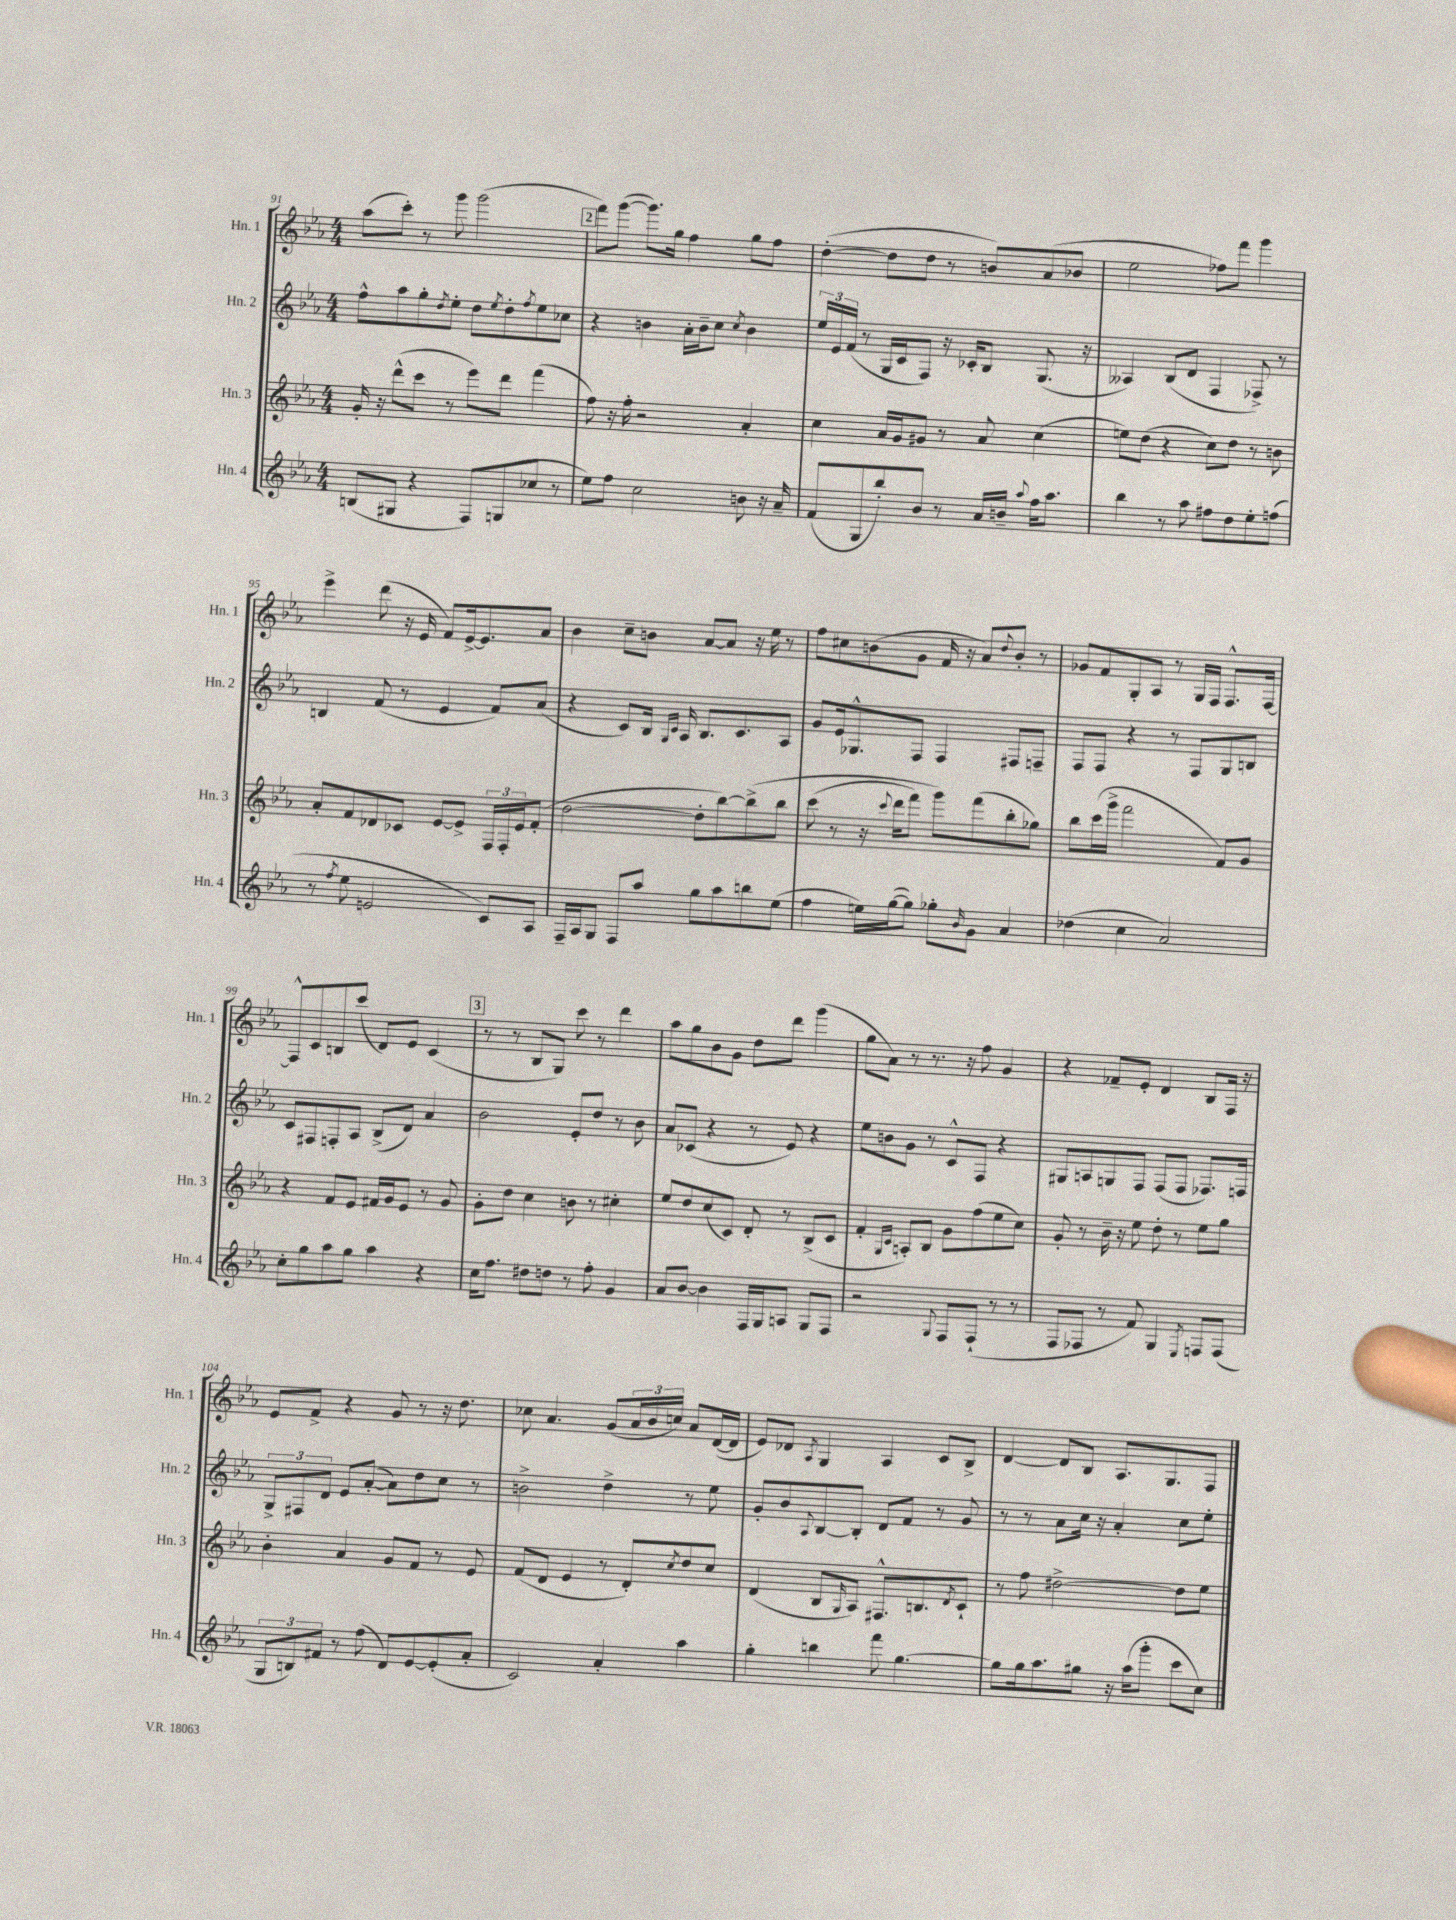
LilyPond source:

<<
\new StaffGroup <<
\new Staff = "s0" \with { instrumentName = "Hn. 1" shortInstrumentName = "Hn. 1" } {
    \clef treble \key ees \major \numericTimeSignature \time 4/4
    aes''8( c'''8-.) r8 g'''8 g'''2( |
    \mark \markup { \box "2" } f'''8) g'''8~( g'''8.) g''16 f''4 g''8 f''8 |
    d''4~-.( d''8 d''8 r8 b'8) aes'8( bes'8 |
    ees''2 fes''8) f'''8 g'''4 |
    ees'''4-> d'''8( r16 ees'16 f'8) ees'16~-> ees'8. aes'8 |
    bes'4 c''8-- b'8 aes'8~ aes'8 r16 ees''16 r8 |
    f''8 cis''8 b'8( g'8 f'16 r16 aes'8) \appoggiatura { d''8 } b'8-. r8 |
    ges'8 f'8 g8-. aes8 r8 g16 f16 f8.-^ f16~ |
    f8-^ c'8 b8 c'''8( d'8) ees'8 c'4( |
    \mark \markup { \box "3" } r8 r8 bes8 g8) c'''8 r8 d'''4 |
    aes''8 g''8 bes'8 g'8 d''8 d'''8 g'''4( |
    g''8 aes'8) r8 r8. r16 f''8 g'4 |
    r4 fes'8-- ees'8-. d'4 bes8 f16 r16 |
    ees'8 f'8-> r4 g'8 r8 r16 d''8. |
    ces''8 aes'4. g'8( \tuplet 3/2 { aes'16 bes'16 c''16) } aes'8 d'16~( d'16 |
    ees'8) des'8 \acciaccatura { aes8 } g4 aes4 c'8 bes8-> |
    d'4~ d'8 bes8 aes8. g8. f8 \bar "|." |
}
\new Staff = "s1" \with { instrumentName = "Hn. 2" shortInstrumentName = "Hn. 2" } {
    \clef treble \key ees \major \numericTimeSignature \time 4/4
    f''8-^ aes''8 g''8-. \acciaccatura { d''8 } ees''8-. d''8 \acciaccatura { ees''8 } d''8-. \acciaccatura { f''8 } ees''8 ces''8 |
    \mark \markup { \box "2" } r4 b'4 aes'16-. b'16-- c''8 \acciaccatura { c''8 } b'4 |
    \tuplet 3/2 { ees''16 ees'16 f'16( } r8 g16 c'16 f8) r16 ces'16-. bes8 g8.( r16 |
    aeses4) bes8( d'8 f4 fes8->) r8 |
    b4 f'8( r8 ees'4 f'8) aes'8( |
    r4 c'8) bes16 \grace { g16 c'16 } aes16 bes8. c'8. aes8 |
    g'8 ees'16 ges8.-^ f8 f4 fis8 f8-- |
    f8 f8 r4 r8 f8 g8 b8 |
    c'8 fis8 f8-. aes8 bes8->( d'8) aes'4 |
    \mark \markup { \box "3" } bes'2 ees'8-. d''8 r8 bes'8 |
    aes'8 ces'8( r4 r8 ees'8) r4 |
    ees''8 b'8 g'8 r8 c'8-^ f8 r4 |
    gis8 a8 g8 f8 f8( f8 fes8.) f16 |
    \tuplet 3/2 { g8-> fis8 d'8 } ees'8 aes'8~-.( aes'8) d''8 c''8 r8 |
    b'2-> d''4-> r8 ees''8 |
    g'8-. bes'8 \appoggiatura { aes8 } bes8~ bes8-. d'8 f'8 r8 g'8 |
    r8 r8 aes'8 c''16 r16 aes'4-. c''8 ees''8-. \bar "|." |
}
\new Staff = "s2" \with { instrumentName = "Hn. 3" shortInstrumentName = "Hn. 3" } {
    \clef treble \key ees \major \numericTimeSignature \time 4/4
    g'16-. r16 d'''8-^( c'''8 r8 ees'''8) d'''8 f'''4( |
    \mark \markup { \box "2" } f''8) r16 f''16-. r2 aes'4-. |
    c''4 aes'16 g'16 gis'8 r8 aes'8 c''4( |
    e''8) d''8( r4 c''8) d''8 r8 b'8 |
    aes'8-. f'8 des'8 ces'8 ees'8~ ees'8-> \tuplet 3/2 { f16 f16-. ees'16 } f'8-.( |
    d''2~ d''8-. bes''8~) bes''8->\( bes''8 |
    c'''8( r8 r16 \appoggiatura { c'''8 } d'''16 f'''8) g'''8\) f'''8( bes''8-. ges''8) |
    bes''8 c'''16( g'''16-> f'''2 f'8) g'8 |
    r4 f'8 ees'8 fis'16 g'16 ees'8 r8 g'8 |
    \mark \markup { \box "3" } g'8-. d''8 c''4 b'8 r8 cis''4-. |
    ees''8 d''8 c''8( c'8) d'8-. r8 bes8->( c'8 |
    f'4-. \grace { g16 c'16 } a8-.) bes8 g'8 f''8( ees''8 c''8) |
    g'8-. r8 bes'16-- r16 ees''8 d''8-. r8 ees''8 g''8 |
    bes'4-. aes'4 g'8 f'8 r8 ees'8 |
    f'8( d'8 ees'4 r8 d'8-.) \acciaccatura { c''8 } d''8 c''8 |
    d'4( bes8 \grace { g16 } aes8) fis8.-^ b8. \acciaccatura { d'8 } c'8-! |
    r8 f''8 dis''2~-> dis''8 ees''8 \bar "|." |
}
\new Staff = "s3" \with { instrumentName = "Hn. 4" shortInstrumentName = "Hn. 4" } {
    \clef treble \key ees \major \numericTimeSignature \time 4/4
    b8( gis8 r4 f8) g8( ces''8 r8 |
    \mark \markup { \box "2" } ees''8) f''8 c''2 b'8 r16 aes'16-- |
    f'8( g8 bes''8-.) bes'8 r8 aes'16 b'16-- \appoggiatura { aes''8 } f''16 aes''8. |
    bes''4 r8 aes''8 fis''8 d''8 ees''8-. f''8( |
    r8 \acciaccatura { f''8 } ees''8 e'2 c'8) aes8 |
    f16-- aes16 g8 f8 aes''8 g''8 aes''8 b''8 ees''8( |
    f''4 e''16) g''16~( g''8) ges''8-. \grace { bes'16 } g'8 aes'4 |
    des''4( c''4 aes'2) |
    c''8-. g''8 aes''8 g''8 aes''4 r4 |
    \mark \markup { \box "3" } c''16 f''8. dis''8 d''8 r8 f''8-. g'4 |
    aes'8 bes'8~ bes'4 f16 g16 a8 g8 f8 |
    r2 \appoggiatura { g8 } f8 f8-!( r8 r8 |
    f8 fes8 r8 f'8) g4 \acciaccatura { ees8 } f8 f8( |
    \tuplet 3/2 { g8 b8) fis'8 } r8 f''8( d'8) ees'8~ ees'8-.( aes'8-. |
    c'2) aes'4-. aes''4 |
    g''4-. b''4 f'''8 g''4.~ |
    g''8 g''16 aes''8. gis''8 r16 aes''16( g'''8-. c'''8 c''8) \bar "|." |
}
>>
>>
\layout { \context { \Score currentBarNumber = #91 } }
